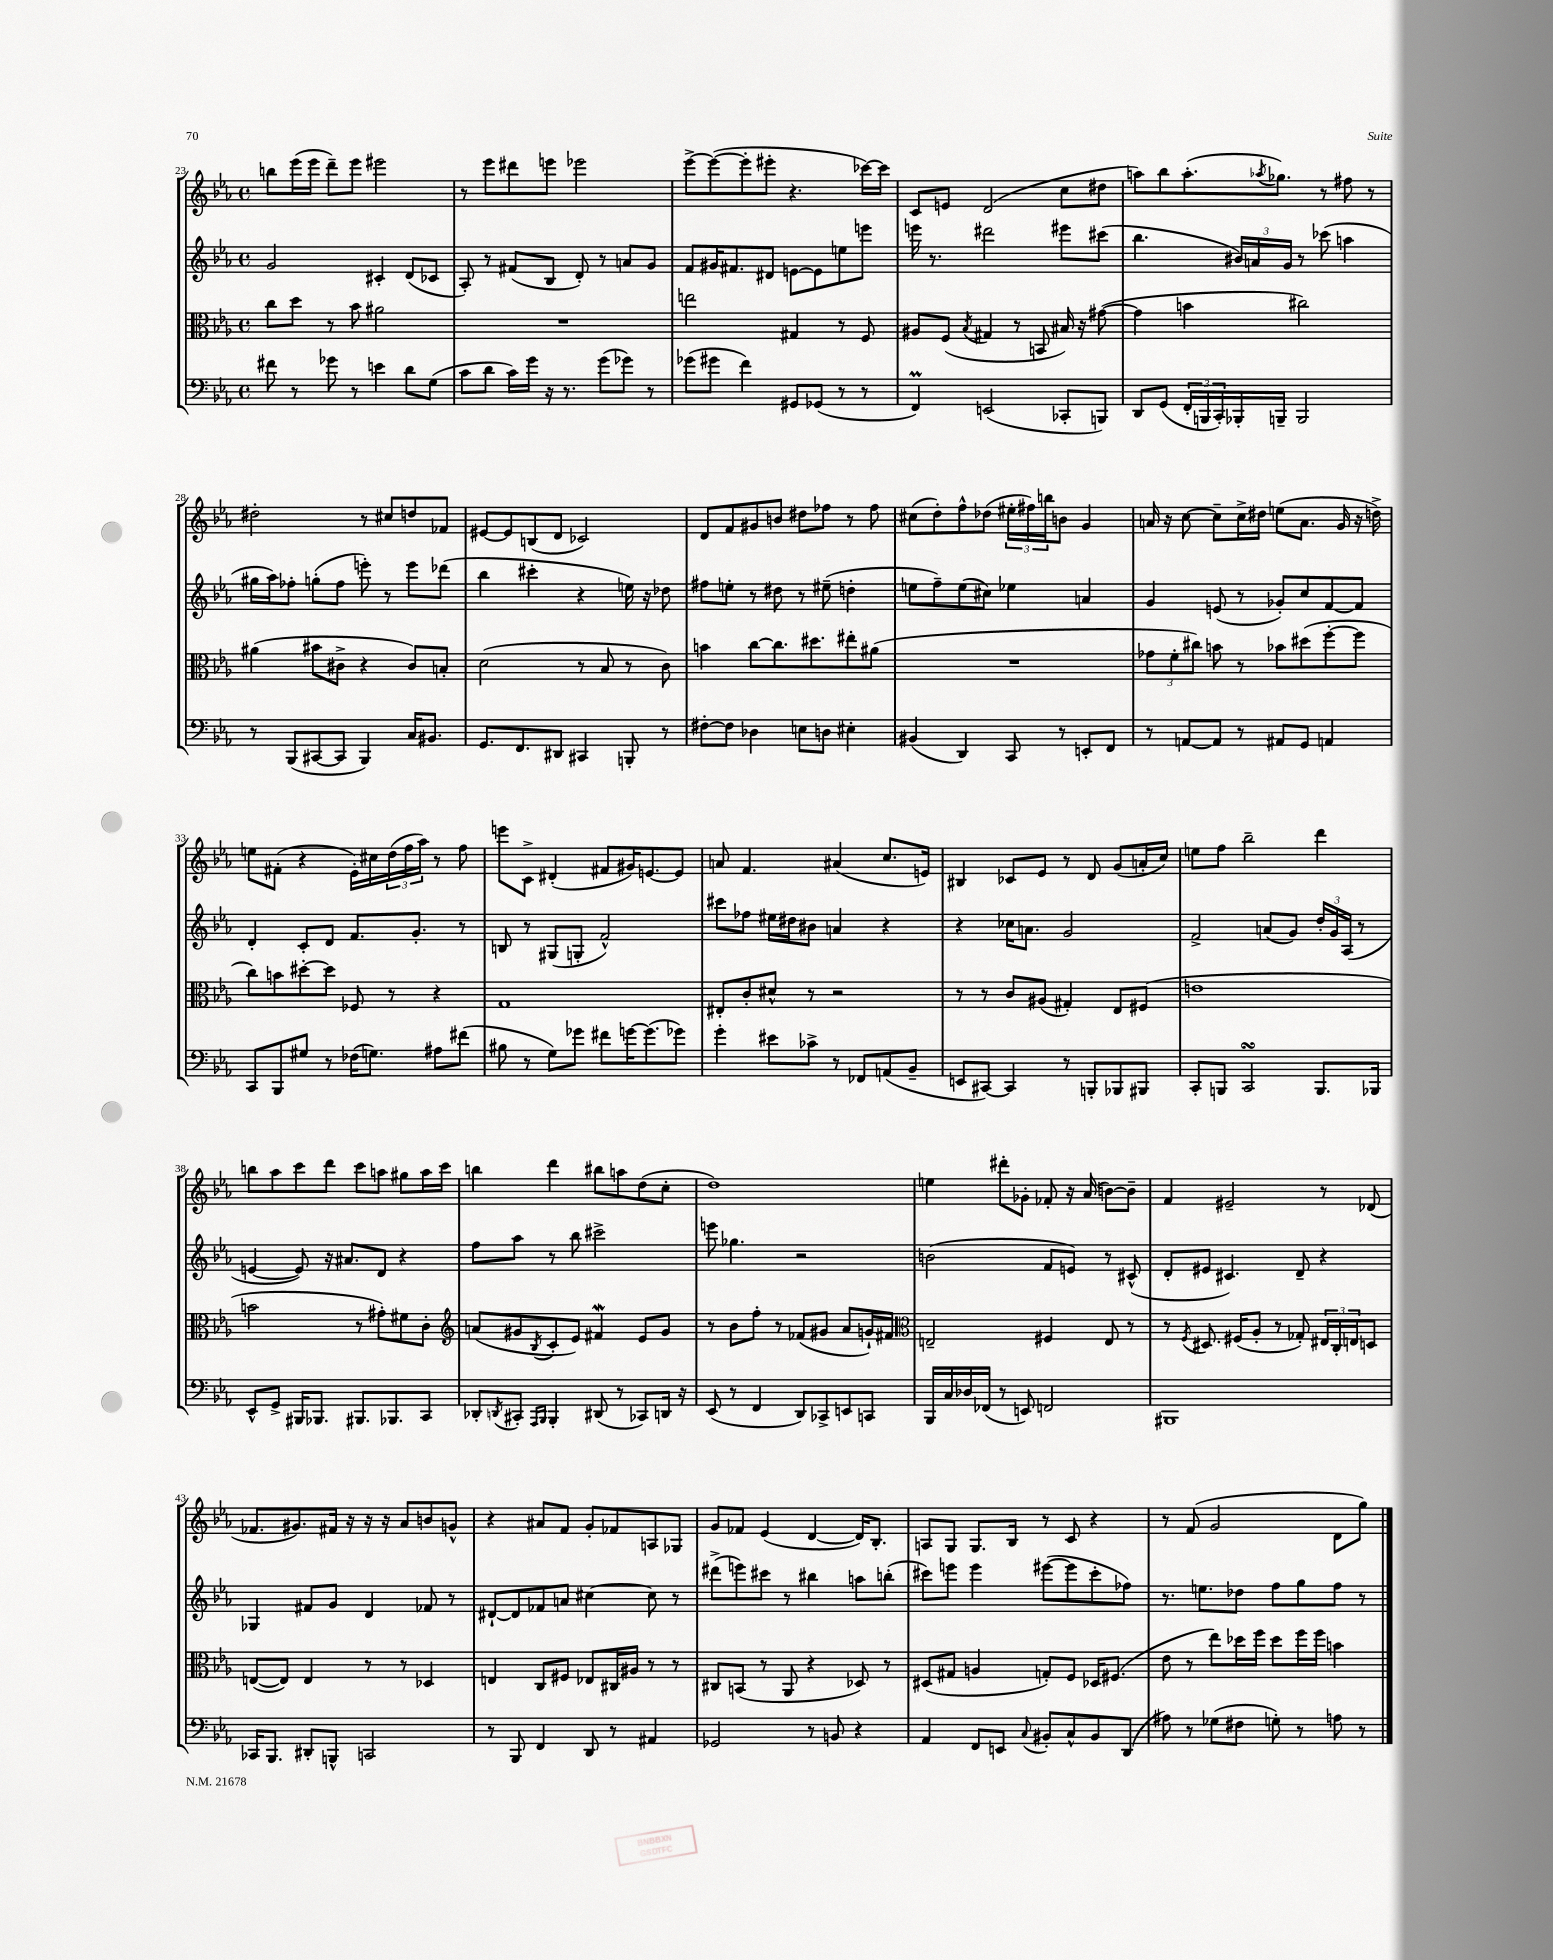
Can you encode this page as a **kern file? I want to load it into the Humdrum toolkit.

**kern	**kern	**kern	**kern
*staff4	*staff3	*staff2	*staff1
*clefF4	*clefC3	*clefG2	*clefG2
*k[b-e-a-]	*k[b-e-a-]	*k[b-e-a-]	*k[b-e-a-]
*M4/4	*M4/4	*M4/4	*M4/4
*met(c)	*met(c)	*met(c)	*met(c)
8f#\	8cc\L	2g/	8bb\L
8r	8dd\J	.	(16eee-\L
.	.	.	16eee-\JJ
8g-\	8r	.	8ddd~\L)
8r	8b-\	.	8eee-\J
4e\	2a#\	4c#'/	2eee#\
8d\L	.	(8d/L	.
(8G\J	.	8c-/J	.
=	=	=	=
8c\L	1r	8A-'/)	8r
8d\J	.	8r	8eee-\L
16c\LL)	.	(8f#/L	8ddd#\
16g\JJ	.	.	.
16r	.	8B-/J	8eee\J
8.r	.	.	.
.	.	8d'/)	2eee-\
(8g\L	.	8r	.
8g-\J)	.	8a/L	.
8r	.	8g/J	.
=	=	=	=
(8g-\L	2ee\	8f/L	[8eee-^\L
8g#\J	.	16g#/K	(8eee-\_
.	.	8.f#/	.
4f\)	.	.	8eee-'\]
.	.	8d#/J	8eee#'\J
8GG#/L	4G#/	[8e\L	4.r
(8GG-/J	.	8e\]	.
8r	8r	8ee\	.
8r	8F/	8eee\J	[16ccc-\LL)
.	.	.	16ccc-\]JJ
=	=	=	=
4FF/)	8A#/L	16eee\	8c/L
.	.	8.r	.
.	(8F/J	.	8e/J
.	8qB-/	.	.
(2EE/	4G#/	2ddd#\	(2d/
.	8r	.	.
.	8BB/	.	.
8CC-'/L	16B#/)	8eee#\L	8cc\L
.	16r	.	.
8BBB/J)	([8g#\	(8ccc#\J	8dd#\J
=	=	=	=
8DD/L	4g#\]	4.bb-\	8aa\L)
(8GG/J	.	.	8bb-\
24FF'/LL	4b\	.	(8.aa'\
24BBB/	.	.	.
24CC'/)	.	.	.
16BBB-'/	.	24b#/LL)	.
.	.	24a/	.
.	.	.	8qaa-/
16BBB~/JJ	.	.	8.gg-\J)
.	.	24g/JJ	.
2BBB/	2cc#\)	8r	.
.	.	(8ccc-\	8r
.	.	4aa\	8ff#\
.	.	.	8r
=	=	=	=
8r	(4a#\	16gg#\LL	2dd#'\
.	.	16aa-\J)	.
(8BBB-/L	.	8ff-'\J	.
[8CC#/	8b#\L	(8gg'\L	.
8CC#/]J	8c#^\J	8ff-\J	.
4BBB-/)	4r	8eee'\)	8r
.	.	8r	8cc#/L
16C/LK	8c#/L)	8eee\L	8dd/
8.BB#/J	.	.	.
.	8B'/J	(8ddd-\J	8f-/J
=	=	=	=
8.GG/L	(2d\	4bb-\	[8e#/L
.	.	.	8e#/]
8.FF/	.	.	.
.	.	4ccc#'\	(8B/
8DD#/J	.	.	8d/J
4CC#/	8r	4r	2c-/)
.	8B-/	.	.
8BBB'/	8r	16ee\)	.
.	.	16r	.
8r	8c\)	8dd-\	.
=	=	=	=
[8F#'\L	4b\	8ff#\L	8d/L
8F#\]J	.	8ee'\J	8f/
4D-\	[8cc\L	8r	8g#/
.	8.cc\]	8dd#\	8b/J
8E\L	.	8r	8dd#\L
.	8.dd#\	.	.
8D\J	.	(8ee#~\	8ff-\J
4E#'\	8ee#'\	4dd'\	8r
.	(8a#\J	.	8ff-\
=	=	=	=
(4BB#/	1r	8ee\L	(8cc#\L
.	.	8ff~\)	8dd'\)
4DD/)	.	(8ee\	8ff^^\
.	.	8cc#\J)	(8dd-\J
8CC/	.	4ee-\	24ee#'\LL
.	.	.	24ff#\)
.	.	.	24bb\J
8r	.	.	8b\J
8EE'/L	.	4a/	4g/
8FF/J	.	.	.
=	=	=	=
8r	12g-\L	4g/	16a/
.	.	.	16r
.	12f'\	.	.
[8AA/L	.	.	[8cc\
.	12cc#\J)	.	.
8AA/]J	8b\	(8e/	8cc~\]L
8r	8r	8r	16cc^\L
.	.	.	16dd#\JJ
8AA#/L	8b-\L	8g-'/L)	(8ee\L
8GG/J	(8dd#\	8cc/	8.a\J
4AA/	[8ff'\	[8f/	.
.	.	.	16g/
.	8ff\]J	8f/]J	16r
.	.	.	16dd^\)
=	=	=	=
8CC/L	8cc\L)	4d'/	8ee\L
8BBB-/	8b\	.	(8f#'\J
8G#/J	[8dd#'\	8c'/L	4r
8r	8dd#\]J	8d/J	.
(16F-\LK	8F-/	8.f/L	16e-'\LL)
8.G\J)	.	.	16cc#\
.	8r	.	(24dd\
.	.	.	24ff\
.	.	8.g'/J	.
.	.	.	24aa-\JJ)
8A#\L	4r	.	8r
(8f#\J	.	8r	8ff\
=	=	=	=
8B#\	1G	8B/	8eee\L
8r	.	8r	8c^\J
8G\L)	.	(8G#/L	(4d#'/
8g-\J	.	8G'/J	.
8f#\L	.	2f^^/)	8f#/L
[16g\K	.	.	16g#/K)
(8.g\]	.	.	[8.e/
8g-\J)	.	.	8e/]J
=	=	=	=
4g'\	8E#'/L	8ccc#\L	8a/
.	8c'/	8ff-\J	4.f/
8e#\L	8d#^^/J	16ee#\LL	.
.	.	16dd#\J	.
8c-^\J	8r	8b#\J	.
8r	2r	4a/	(4a#/
8FF-/L	.	.	.
(8AA/	.	4r	8.cc/L
8BB-~/J	.	.	.
.	.	.	16e/Jk)
=	=	=	=
8EE/L	8r	4r	4B#/
[8CC#/J)	8r	.	.
4CC#/]	8c/L	16cc-\LK	8c-/L
.	.	8.a\J	.
.	(8A#/J	.	8e-/J
8r	4G#'/)	2g/	8r
8BBB'/L	.	.	8d/
8BBB-/	8E-/L	.	(8g/L
8BBB#/J	(8F#/J	.	16a'/L
.	.	.	16cc/JJ)
=	=	=	=
8CC'/L	1e	2f^/	8ee\L
8BBB/J	.	.	8ff\J
2CC/	.	.	2bb-~\
.	.	(8a/L	.
.	.	8g/J)	.
8.BBB/L	.	24dd'/LL	4ddd\
.	.	24g/	.
.	.	(24A-/JJ	.
.	.	8r	.
16BBB-/Jk	.	.	.
=	=	=	=
8EE-^^/L	2b\	[4e/	8bb\L
8GG^/J	.	.	8aa-\
16BBB#/LK	.	8e/])	8ccc\
8.BBB-/J	.	.	.
.	.	16r	8ddd\J
.	.	8.a#/L	.
8.BBB#/L	8r	.	8ccc\L
.	8g#'\L)	8d/J	8aa\J
8.BBB-/	.	.	.
.	8f#\	4r	8gg#\L
8CC/J	8c'\J	.	16aa\L
.	.	.	16ccc\JJ
=	=	=	=
*	*clefG2	*	*
8DD-'/L	(8a/L	8ff\L	4bb\
8qDD/	.	.	.
8CC#'/J	8g#/	8aa-\J	.
16qqAAA-/LL	.	.	.
16qqBBB-/JJ	8qB-/	.	.
4BBB-'/	8c'/	8r	4ddd\
.	8e-/J)	8bb-\	.
(8DD#/	4f#/	2ccc#^\	8bb#\L
8r	.	.	8aa\
8CC-/L)	8e-/L	.	(8dd\
16DD/Jk	8g#/J	.	8cc'\J
16r	.	.	.
=	=	=	=
(8EE-/	8r	8eee\	1dd)
8r	8b-\L	4.gg-\	.
4FF/	8ff'\J	.	.
.	8r	.	.
8DD/L)	(8f-/L	2r	.
8CC-^/	8g#/J	.	.
8EE/	8a-/L	.	.
8CC/J	16g`/L)	.	.
.	16f#/JJ	.	.
=	=	=	=
*	*clefC3	*	*
16BBB-/LL	2E~/	(2b\	4ee\
16C/	.	.	.
16D-/	.	.	.
(16FF-/JJ	.	.	.
8r	.	.	8ddd#'\L
8EE/)	.	.	8g-'\J
2FF/	4F#/	8f/L	8f-'/
.	.	8e/J)	16r
.	.	.	(16a-/
.	8E/	8r	[8b\L)
.	8r	(8c#^^/	8b~\]J
=	=	=	=
1BBB#	8r	8d'/L	4f/
.	8qF/	.	.
.	8.D#/	8e#/J	.
.	.	4.c#/)	2e#~/
.	(16F#/LK	.	.
.	8A-'/J	.	.
.	8r	.	.
.	8G-'/)	8d~/	.
.	24E#/LL	4r	8r
.	24C'/	.	.
.	24E/J	.	.
.	8D/J	.	(8d-/
=	=	=	=
16CC-/LK	([8E/L	4G-/	8.f-/L
8.BBB-/J	.	.	.
.	8E/]J)	.	.
.	.	.	8.g#/)
8DD#'/L	4E/	8f#/L	.
8BBB^^/J	.	8g/J	16f#/Jk
.	.	.	16r
2CC/	8r	4d/	16r
.	.	.	16r
.	8r	.	8a-/L
.	4D-/	8f-/	8b/
.	.	8r	8g^^/J
=	=	=	=
8r	4E/	[8d#`/L	4r
8BBB-/	.	8d#/]	.
4FF/	8C/L	8f-/	8a#/L
.	8F#/J	8a/J	8f/J
8DD/	8E-/L	[4cc#\	8g'/L
8r	16C#/L	.	8f-/
.	16A#/JJ	.	.
4AA#/	8r	8cc#\]	8A/
.	8r	8r	8G-/J
=	=	=	=
2GG-/	8C#/L	(8ddd#^\L	8g/L
.	(8BB/J	8eee\)	8f-/J
.	8r	8ccc#\J	(4e-/
.	8AA-/	8r	.
8r	4r	4bb#\	[4d/
8BB/	.	.	.
4r	8D-/)	8aa\L	16d/]LK)
.	.	.	8.B-'/J
.	8r	(8bb'\J	.
=	=	=	=
4AA-/	(8D#/L	8ccc#\L)	8A/L
.	8G#/J	8eee\J	8G/J
8FF/L	4A/	4eee\	8.G/L
8EE/J	.	.	.
.	.	.	16B-/Jk
8qqC/	.	.	.
8BB#'/L	8G'/L)	([8eee#\L	8r
8C^^/	8F/J	8eee#\]	8c/
8BB#/	16D-/LK	8ccc#'\	4r
.	(8.F#/J	.	.
(8DD/J	.	8ff-\J)	.
=	=	=	=
8A#\)	8e-\	8.r	8r
8r	8r	.	(8f/
.	.	8.ee\L	.
(8G-\L	8ee-\L)	.	2g/
8F#\J	16dd-\L	8dd-\J	.
.	16ff\JJ	.	.
8G'\)	8dd-\L	8ff\L	.
8r	16ff\L	8gg\	.
.	16ff\JJ	.	.
8A\	4b\	8ff\J	8d\L
8r	.	8r	8gg\J)
==	==	==	==
*-	*-	*-	*-
